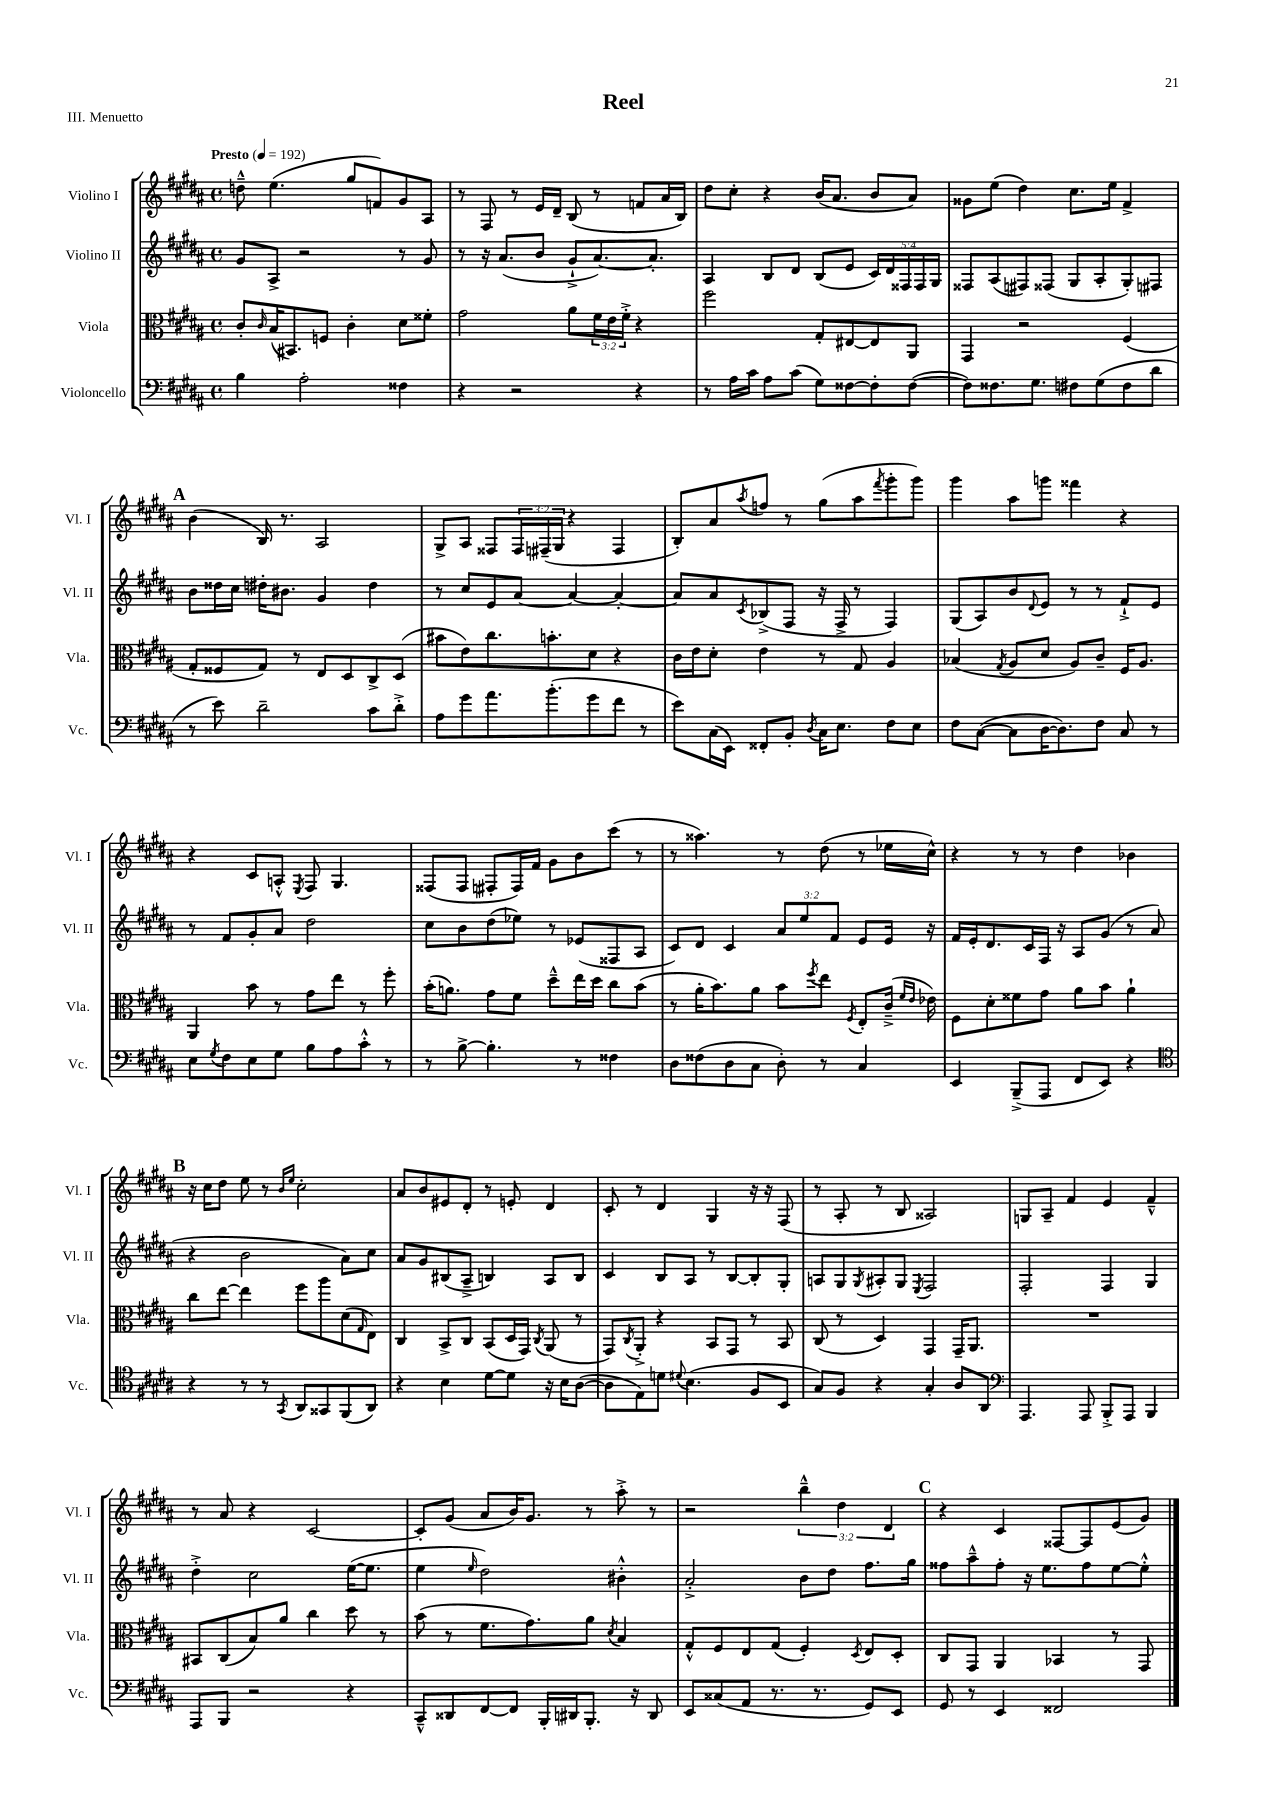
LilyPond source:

\header { title = "Reel" piece = "III. Menuetto" }
<<
\new StaffGroup <<
\new Staff = "s0" \with { instrumentName = "Violino I" shortInstrumentName = "Vl. I" } {
    \clef treble \key b \major \defaultTimeSignature \time 4/4 \override Staff.TupletNumber.text = #tuplet-number::calc-fraction-text \tempo "Presto" 4 = 192
    d''8---^ e''4.( gis''8 f'8) gis'8 ais8 |
    r8 fis8 r8 e'16 dis'16-- b8( r8 f'8 ais'16 b16) |
    dis''8 cis''8-. r4 b'16( ais'8. b'8 ais'8) |
    gisis'8 e''8( dis''4) cis''8. e''16 fis'4-> |
    \mark \markup { \bold "A" } b'4( b16) r8. ais2 |
    gis8-> ais8 fisis8 \tuplet 3/2 { fisis16 fis16--( gis16 } r4 fis4 |
    b8-.) ais'8 \acciaccatura { ais''8 } f''8 r8 gis''8( ais''8 \acciaccatura { fis'''8 } gis'''8-. gis'''8) |
    gis'''4 ais''8 g'''8 fisis'''4 r4 |
    r4 cis'8 a8-.-^ \acciaccatura { e8 } fis8 gis4. |
    fisis8( fisis8 fis8-. fis16) fis'16 gis'8 b'8 cis'''8( r8 |
    r8 aisis''4.) r8 dis''8( r8 ees''16 cis''16-^) |
    r4 r8 r8 dis''4 bes'4 |
    \mark \markup { \bold "B" } r16 cis''16 dis''8 e''8 r8 \grace { b'16 e''16 } cis''2-. |
    ais'8 b'8 eis'8 dis'8-. r8 e'8-. dis'4 |
    cis'8-. r8 dis'4 gis4 r16 r16 fis8( |
    r8 ais8-. r8 b8 aisis2) |
    g8 ais8-- fis'4 e'4 fis'4---^ |
    r8 ais'8 r4 cis'2~ |
    cis'8-. gis'8( ais'8 b'16) gis'8. r8 ais''8-.-> r8 |
    r2 \tuplet 3/2 { b''4---^ dis''4 dis'4 } |
    \mark \markup { \bold "C" } r4 cis'4 fisis8~ fisis8 e'8( gis'8) \bar "|." |
}
\new Staff = "s1" \with { instrumentName = "Violino II" shortInstrumentName = "Vl. II" } {
    \clef treble \key b \major \defaultTimeSignature \time 4/4 \override Staff.TupletNumber.text = #tuplet-number::calc-fraction-text
    gis'8 ais8-> r2 r8 gis'8 |
    r8 r16 ais'8.( b'8 gis'8-!-> ais'8.~) ais'8.-. |
    ais4 b8 dis'8 b8( e'8 \tuplet 5/4 { cis'16) dis'16 fisis16 fisis16 gis16 } |
    fisis8 ais8( fis8) fisis8( gis8 ais8-. gis8-.) fis8 |
    \mark \markup { \bold "A" } b'8 disis''16 cis''16 dis''16-. bis'8. gis'4 dis''4 |
    r8 cis''8 e'8 ais'8~ ais'4~ ais'4~-. |
    ais'8 ais'8 \acciaccatura { cis'8 } bes8->( fis8 r16 fis16-> r8 fis4) |
    gis8( ais8) b'8 \appoggiatura { dis'8 } e'8 r8 r8 fis'8-!-> e'8 |
    r8 fis'8 gis'8-. ais'8 dis''2 |
    cis''8 b'8 dis''8( ees''8) r8 ees'8( fisis8 ais8 |
    cis'8) dis'8 cis'4 \tuplet 3/2 { ais'8 e''8 fis'8 } e'8 e'16 r16 |
    fis'16 e'16-. dis'8. cis'16 fis16 r16 ais8 gis'8( r8 ais'8 |
    \mark \markup { \bold "B" } r4 b'2 ais'8) cis''8 |
    ais'8 gis'8 bis8( ais8---> b4) ais8 b8 |
    cis'4 b8 ais8 r8 b8~ b8-. gis8-. |
    a8 gis8 \acciaccatura { gis8 } ais8-. gis8 \acciaccatura { e8 } fis2 |
    fis2-. fis4 gis4 |
    dis''4-.-> cis''2 e''16~( e''8. |
    e''4 \grace { e''16 } dis''2) bis'4-.-^ |
    ais'2-.-> b'8 dis''8 fis''8. gis''16 |
    \mark \markup { \bold "C" } fisis''8 ais''8---^ fisis''8-. r16 e''8. fisis''8 e''8~ e''8-.-^ \bar "|." |
}
\new Staff = "s2" \with { instrumentName = "Viola" shortInstrumentName = "Vla." } {
    \clef alto \key b \major \defaultTimeSignature \time 4/4 \override Staff.TupletNumber.text = #tuplet-number::calc-fraction-text
    cis'8-. \grace { cis'16 } b16( bis,8.) f8 cis'4-. dis'8 fisis'8-. |
    gis'2 ais'8 \tuplet 3/2 { fis'16 e'16 fis'16-.-> } r4 |
    fis''2 gis8-. eis8~ eis8 ais,8 |
    gis,4 r2 fis4( |
    \mark \markup { \bold "A" } gis8-. fisis8 gis8) r8 e8 dis8 cis8-> dis8( |
    bis'8 e'8) cis''8. b'8.-. dis'8 r4 |
    cis'16 e'16 dis'8-. e'4 r8 gis8 ais4 |
    bes4( \acciaccatura { gis8 } ais8 dis'8 ais8) cis'8-- fis16 ais8. |
    ais,4 b'8 r8 gis'8 e''8 r8 fis''8-. |
    b'16-.( a'8.) gis'8 fis'8 dis''8---^ e''16 dis''16 cis''8 b'8( |
    r8 ais'16-. b'8.) ais'8 b'8 \acciaccatura { fis''8 } e''8 \acciaccatura { fis8 } e8-. cis'16--->( \grace { fis'16 e'16 } ees'16) |
    fis8 dis'8-. fisis'8 gis'8 ais'8 b'8 ais'4-! |
    \mark \markup { \bold "B" } cis''8 e''8~ e''4 fis''8 ais''8 dis'8( \grace { gis16 } e8) |
    cis4 b,8-> cis8 b,8( dis16 gis,16) \acciaccatura { cis8 } ais,8( r8 |
    gis,8) \acciaccatura { cis8 } ais,8-.-> r4 b,8 gis,8 r8 b,8 |
    cis8( r8 dis4) gis,4 gis,16-- ais,8. |
    R1 |
    bis,8 cis8( b8) ais'8 cis''4 dis''8 r8 |
    b'8( r8 fis'8. gis'8.) ais'8 \acciaccatura { dis'8 } b4 |
    gis8-.-^ fis8 e8 gis8( fis4-.) \acciaccatura { dis8 } e8 dis8-. |
    \mark \markup { \bold "C" } cis8 gis,8 ais,4 bes,4 r8 gis,8 \bar "|." |
}
\new Staff = "s3" \with { instrumentName = "Violoncello" shortInstrumentName = "Vc." } {
    \clef bass \key b \major \defaultTimeSignature \time 4/4
    b4 ais2-. fisis4 |
    r4 r2 r4 |
    r8 ais16 cis'16 ais8 cis'8( gis8) fisis8~ fisis8-. fisis8~( |
    fisis8) fisis8. gis8. fis8 gis8( fis8 dis'8 |
    \mark \markup { \bold "A" } r8 e'8) dis'2-- cis'8 dis'8-.-> |
    ais8 gis'8 ais'8. b'8.-.( gis'8 fis'8 r8 |
    e'8) cis16( e,16) fisis,8-. b,8-. \acciaccatura { dis8 } cis16 e8. fis8 e8 |
    fis8 cis8~( cis8 dis16~ dis8.) fis8 cis8 r8 |
    e8 \acciaccatura { gis8 } fis8 e8 gis8 b8 ais8 cis'8-.-^ r8 |
    r8 b8~-> b4.-. r8 fisis4 |
    dis8 fisis8( dis8 cis8 dis8-.) r8 cis4 |
    e,4 b,,8--->( ais,,8 fis,8 e,8) r4 |
    \mark \markup { \bold "B" } \clef tenor r4 r8 r8 \acciaccatura { gis,8 } ais,8 gisis,8 fis,8( ais,8) |
    r4 b4 dis'8~ dis'8 r16 b16 ais8~( |
    ais8 e8) d'8 \appoggiatura { dis'8 } b4.( fis8 b,8 |
    gis8) fis8 r4 gis4-. ais8 ais,8 |
    \clef bass ais,,4. ais,,8 b,,8-.-> ais,,8 b,,4 |
    ais,,8 b,,8 r2 r4 |
    cis,8---^ disis,8 fis,8~ fis,8 b,,16-. dis,16 b,,8.-. r16 dis,8 |
    e,8 cisis8( ais,8 r8. r8. gis,8) e,8 |
    \mark \markup { \bold "C" } gis,8 r8 e,4 fisis,2 \bar "|." |
}
>>
>>
\layout { \context { \Score \remove "Bar_number_engraver" } }
